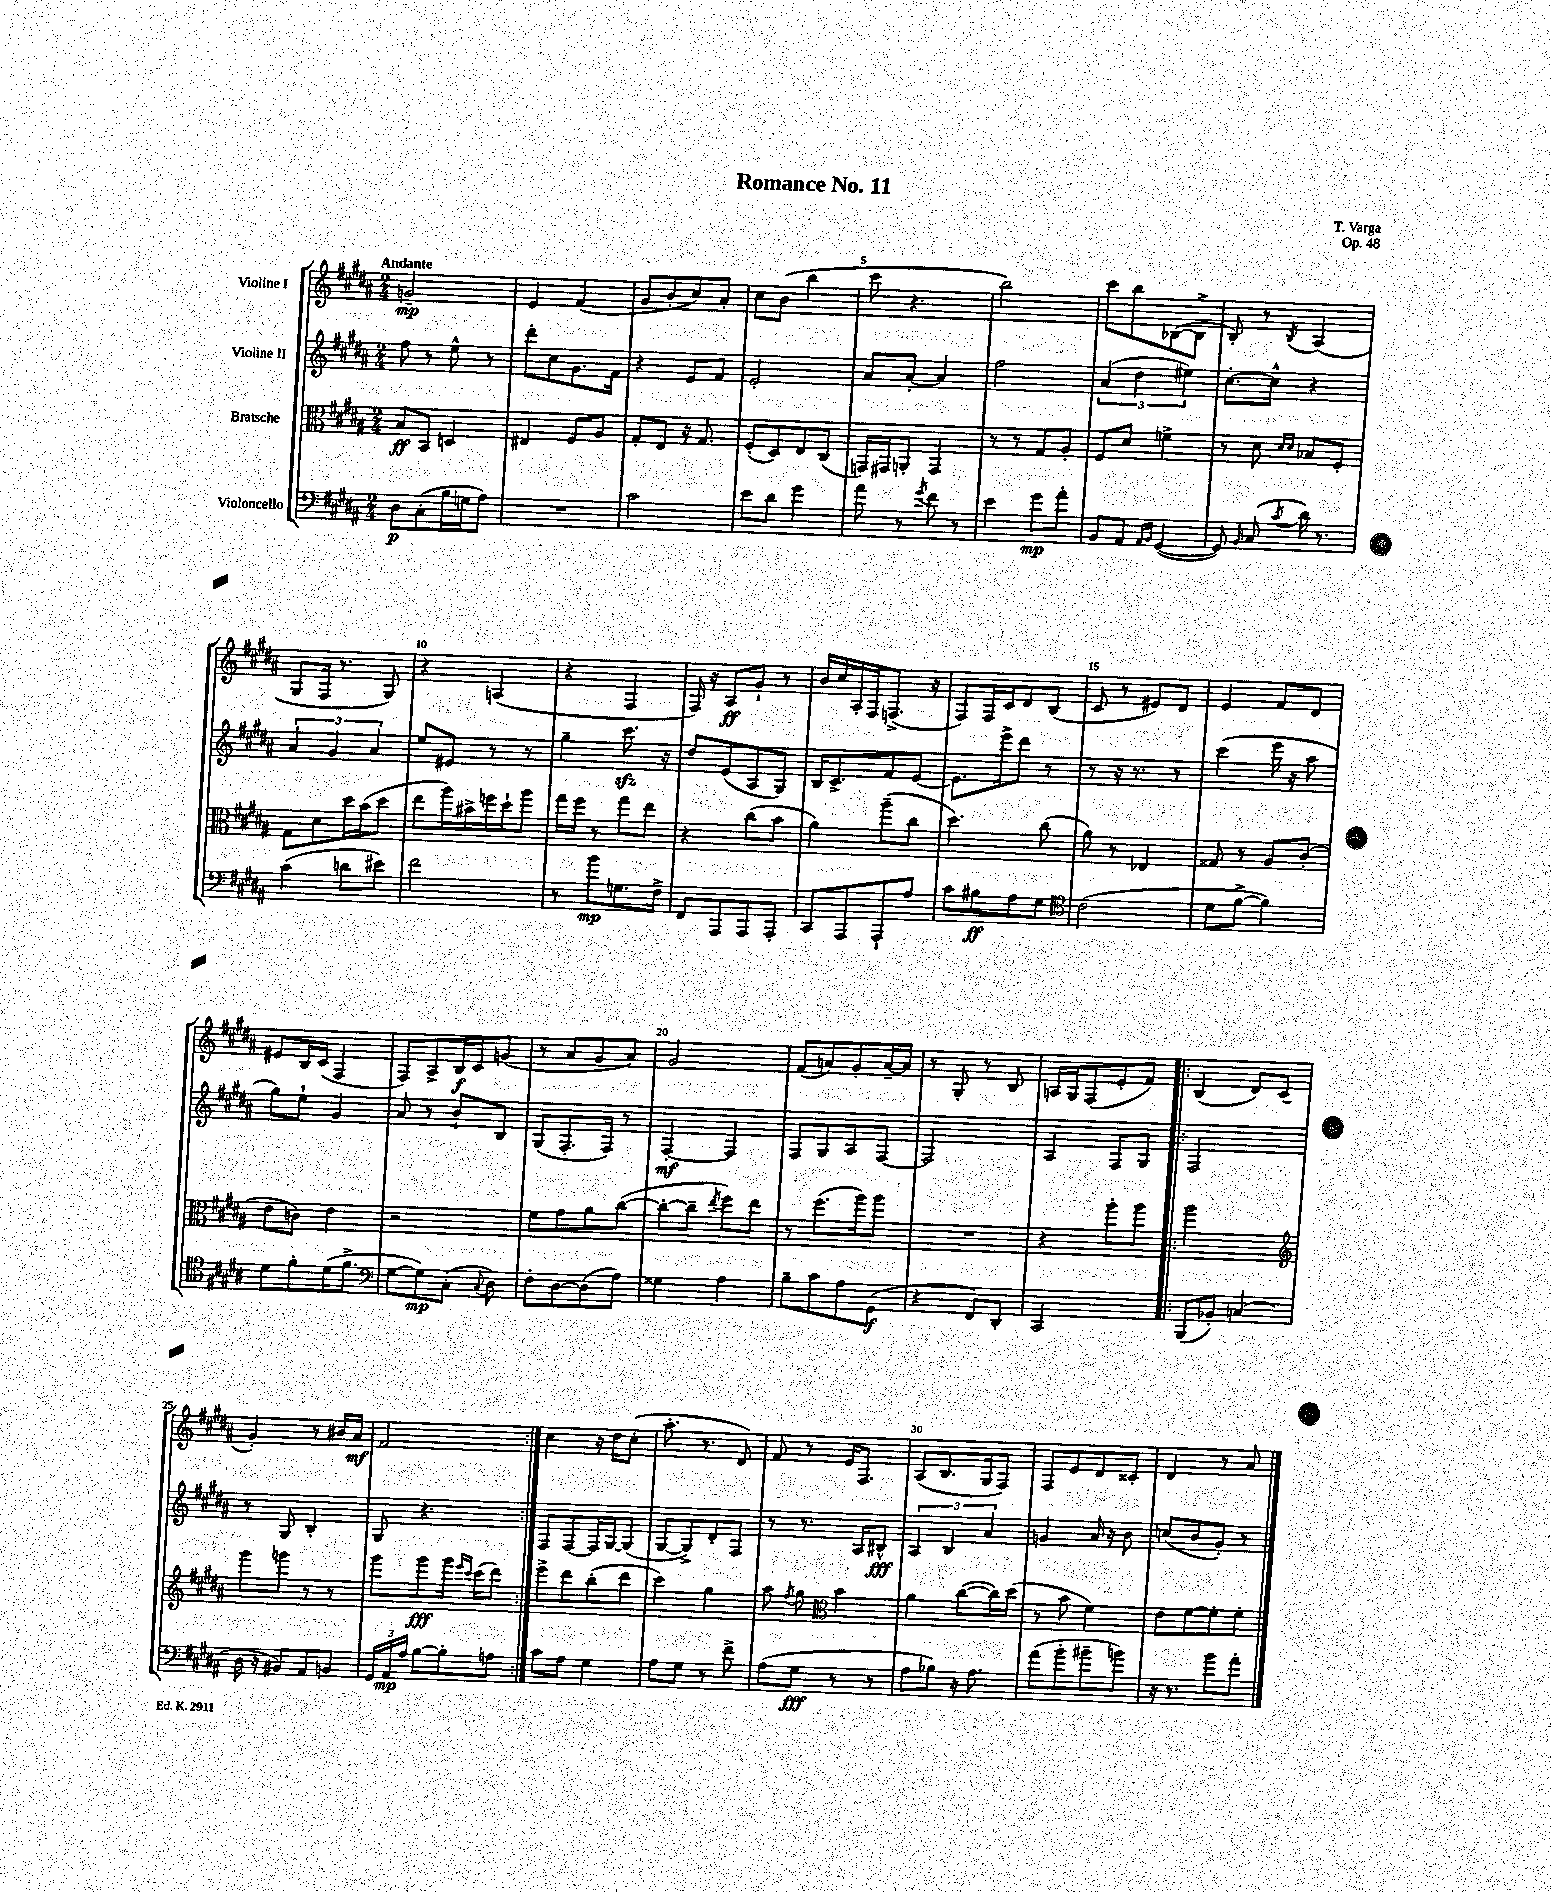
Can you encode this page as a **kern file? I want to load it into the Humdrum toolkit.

**kern	**dynam	**kern	**dynam	**kern	**dynam	**kern	**dynam
*part4	*part4	*part3	*part3	*part2	*part2	*part1	*part1
*staff4	*staff4	*staff3	*staff3	*staff2	*staff2	*staff1	*staff1
*I"Violoncello	*	*I"Bratsche	*	*I"Violine II	*	*I"Violine I	*
*clefF4	*	*clefC3	*	*clefG2	*	*clefG2	*
*k[f#c#g#d#a#]	*	*k[f#c#g#d#a#]	*	*k[f#c#g#d#a#]	*	*k[f#c#g#d#a#]	*
*M2/4	*	*M2/4	*	*M2/4	*	*M2/4	*
=1	=1	=1	=1	=1	=1	=1	=1
!	!	!	!	!	!	!LO:TX:a:B:t=Andante	!
8D#\L	p	8B/L	ff	8ff#\	.	2gn~/	mp
(8C#'\	.	8BB/J	.	8r	.	.	.
16B\L	.	4Dn/	.	8ee^^\	.	.	.
16Gn\J	.	.	.	.	.	.	.
8A#\J)	.	.	.	8r	.	.	.
=2	=2	=2	=2	=2	=2	=2	=2
2r	.	4E#X/	.	8ddd#'\L	.	4e/	.
.	.	.	.	8cc#\	.	.	.
.	.	8F#/L	.	8.g#\	.	(4f#/	.
.	.	8A#/J	.	.	.	.	.
.	.	.	.	16f#\Jk	.	.	.
=3	=3	=3	=3	=3	=3	=3	=3
2c#\	.	8G#'/L	.	4r	.	8g#/L	.
.	.	8E/J	.	.	.	8b'/	.
.	.	16r	.	8e/L	.	8cc#/)	.
.	.	8.G#/	.	.	.	.	.
.	.	.	.	8f#/J	.	8a#'/J	.
=4	=4	=4	=4	=4	=4	=4	=4
8e\L	.	(8F#'/L	.	2e'/	.	8cc#\L	.
8d#\J	.	8D#/)	.	.	.	(8b\J	.
4g#\	.	8E/	.	.	.	4bb\	.
.	.	(8C#/J	.	.	.	.	.
=5	=5	=5	=5	=5	=5	=5	=5
8a#\	.	16GGn/LL)	.	8a#/L	.	8ccc#\	.
.	.	16GG#X/J	.	.	.	.	.
8r	.	8AAn'/J	.	[8a#'/J	.	4.r	.
8qg#/	.	.	.	.	.	.	.
8f#\	.	4GG#/	.	4a#/]	.	.	.
8r	.	.	.	.	.	.	.
=6	=6	=6	=6	=6	=6	=6	=6
4e\	.	8r	.	2ff#\	.	2bb\)	.
.	.	8r	.	.	.	.	.
8g#\L	mp	8G#/L	.	.	.	.	.
8a#'\J	.	8A#'/J	.	.	.	.	.
=7	=7	=7	=7	=7	=7	=7	=7
8BB/L	.	8F#/L	.	(6a#/	.	8ccc#\L	.
8AA#/J	.	8d#/J	.	.	.	8bb\	.
.	.	.	.	6dd#\	.	.	.
16qqAA#/LL	.	.	.	.	.	.	.
16qqBB/JJ	.	.	.	.	.	.	.
([4GG#/	.	4fn^\	.	.	.	([8B-X\	.
.	.	.	.	6ee#X\)	.	.	.
.	.	.	.	.	.	8B-^\J]	.
=8	=8	=8	=8	=8	=8	=8	=8
8GG#/])	.	8r	.	[8.cc#'\L	.	8B'/)	.
16qqBB/	.	.	.	.	.	.	.
(8C#/	.	8d#\	.	.	.	8r	.
.	.	.	.	16cc#^^\Jk]	.	.	.
.	.	16qqd#/LL	.	.	.	.	.
8qc#/	.	16qqd#/JJ	.	.	.	8qB/	.
16d#\)	.	8B-X/L	.	4r	.	(4A#/	.
8.r	.	.	.	.	.	.	.
.	.	8F#'/J	.	.	.	.	.
!!LO:LB:g=z
=9	=9	=9	=9	=9	=9	=9	=9
(4c#\	.	8G#\L	.	6a#/	.	8G#/L	.
.	.	8d#\	.	.	.	16F#/Jk	.
.	.	.	.	6g#/	.	.	.
.	.	.	.	.	.	8.r	.
8dn\L	.	16dd#\L	.	.	.	.	.
.	.	(16b\J	.	.	.	.	.
.	.	.	.	6a#/	.	.	.
8e#X\J)	.	8dd#\J	.	.	.	8G#/)	.
=10	=10	=10	=10	=10	=10	=10	=10
2f#\	.	8ee\L	.	8ee/L	.	4r	.
.	.	16aa#\L)	.	8e#X/J	.	.	.
.	.	16b#X^\	.	.	.	.	.
.	.	16ffn\	.	8r	.	(4An/	.
.	.	16dd#`\J	.	.	.	.	.
.	.	8aa#\J	.	8r	.	.	.
=11	=11	=11	=11	=11	=11	=11	=11
8r	.	16gg#\LL	.	4gg#~\	.	4r	.
.	.	16ff#\JJ	.	.	.	.	.
8b\L	mp	8r	.	.	.	.	.
8.Gn\	.	8gg#\L	.	8.ccc#zz\	.	4F#/	.
.	.	8ee\J	.	.	.	.	.
16F#^\Jk	.	.	.	16r	.	.	.
=12	=12	=12	=12	=12	=12	=12	=12
8FF#/L	.	4r	.	8dd#/L	.	16F#/)	.
.	.	.	.	.	.	16r	.
8AAA#/	.	.	.	(8e/	.	8A#/L	ff
8AAA#/	.	(8cc#\L	.	8A#/	.	8g#`/J	.
8AAA#'/J	.	8b\J	.	8G#/J)	.	8r	.
=13	=13	=13	=13	=13	=13	=13	=13
8CC#/L	.	4a#\)	.	16B/KL	.	16b/LL	.
.	.	.	.	8.c#^/	.	16cc#/	.
8AAA#/	.	.	.	.	.	16A#'/	.
.	.	.	.	.	.	16F#/J	.
8AAA#`/	.	(8aa#~\L	.	8f#/	.	(8.Fn^/J	.
8A#/J	.	8cc#\J	.	[8e/J	.	.	.
.	.	.	.	.	.	16r	.
=14	=14	=14	=14	=14	=14	=14	=14
8c#\L	.	4.dd#\)	.	8.e\L]	.	8F#/L)	.
8B#X\	ff	.	.	.	.	16F#/L	.
.	.	.	.	16eee^\k	.	16c#/J	.
8A#\	.	.	.	8ddd#\J	.	8d#/	.
8G#\J	.	(8cc#\	.	8r	.	(8B/J	.
=15	=15	=15	=15	=15	=15	=15	=15
*clefC4	*	*	*	*	*	*	*
(2c#\	.	8a#\)	.	8r	.	8c#/	.
.	.	8r	.	16r	.	8r	.
.	.	.	.	8.r	.	.	.
.	.	4E-X/	.	.	.	8e#X/L)	.
.	.	.	.	8r	.	8d#/J	.
=16	=16	=16	=16	=16	=16	=16	=16
8d#\L	.	8G##X/	.	(4ccc#\	.	4e/	.
[8f#^\J	.	8r	.	.	.	.	.
4f#\])	.	8A#/L	.	16eee\	.	8f#/L	.
.	.	.	.	16r	.	.	.
.	.	(8c#'/J	.	8aa#\	.	8d#/J	.
!!LO:LB:g=z
=17	=17	=17	=17	=17	=17	=17	=17
8d#\L	.	8e\L	.	8gg#\L)	.	8e#X/L	.
8f#'\	.	8cn\J)	.	8ee`\J	.	16B/L	.
.	.	.	.	.	.	(16c#/JJ	.
(16d#\K	.	4e\	.	4g#/	.	4F#/	.
8.f#^\J	.	.	.	.	.	.	.
=18	=18	=18	=18	=18	=18	=18	=18
*clefF4	*	*	*	*	*	*	*
[8G#\L	.	2r	.	8a#/	.	8F#/L)	.
8G#\])	mp	.	.	8r	.	8A#^/	.
(8C#'\J	.	.	.	8b`/L	.	16B/L	f
.	.	.	.	.	.	16c#/J	.
8qqC#/	.	.	.	.	.	.	.
8D#\)	.	.	.	8B/J	.	(8gn/J	.
=19	=19	=19	=19	=19	=19	=19	=19
8F#'\L	.	8f#\L	.	(8G#/L	.	8r	.
[8D#\	.	8g#\	.	8.F#'/	.	8a#/L	.
(8D#\]	.	8a#\	.	.	.	8g#/	.
.	.	.	.	16F#/Jk)	.	.	.
8A#\J)	.	([8cc#\J	.	8r	.	8a#/J)	.
=20	=20	=20	=20	=20	=20	=20	=20
4G##X\	.	8cc#'\L_	.	[4F#'/	mf	2g#/	.
.	.	8cc#~\J]	.	.	.	.	.
.	.	8qee/	.	.	.	.	.
4A#\	.	8ff#\L)	.	4F#/]	.	.	.
.	.	8ee\J	.	.	.	.	.
=21	=21	=21	=21	=21	=21	=21	=21
8B~\L	.	8r	.	8F#/L	.	(8f#/L	.
8c#\	.	(8.ff#\L	.	8G#/	.	8an/)	.
8A#\	.	.	.	8A#/	.	8g#'/	.
.	.	16aa#\k)	.	.	.	.	.
(8GG#\J	f	8aa#\J	.	[8F#/J	.	[16a~/L	.
.	.	.	.	.	.	16a/JJ]	.
=22	=22	=22	=22	=22	=22	=22	=22
4r	.	2r	.	2F#/]	.	8r	.
.	.	.	.	.	.	8G#'/	.
8FF#/L)	.	.	.	.	.	8r	.
8DD#'/J	.	.	.	.	.	8B/	.
=23	=23	=23	=23	=23	=23	=23	=23
2CC#/	.	4r	.	4A#/	.	16An/LL	.
.	.	.	.	.	.	16G#/J	.
.	.	.	.	.	.	(8F#/	.
.	.	8aa#'\L	.	8F#/L	.	8e'/	.
.	.	8aa#\J	.	8G#/J	.	8f#/J)	.
=24!|:	=24!|:	=24!|:	=24!|:	=24!|:	=24!|:	=24!|:	=24!|:
(8BBB/L	.	2aa#\	.	2F#/	.	(4B/	.
8BB-X'/J)	.	.	.	.	.	.	.
(4Cn/	.	.	.	.	.	8d#/L)	.
.	.	.	.	.	.	(8c#/J	.
!!LO:LB:g=z
=25	=25	=25	=25	=25	=25	=25	=25
*	*	*clefG2	*	*	*	*	*
16D#\	.	8ggg#\L	.	8r	.	4g#'/)	.
16r	.	.	.	.	.	.	.
8BB#X/L)	.	8gggn\J	.	8G#/	.	.	.
8AA#/	.	8r	.	4B'/	.	8r	.
8BBn/J	.	8r	.	.	.	16b#X/LL	.
.	.	.	.	.	.	16a#/JJ	mf
=26	=26	=26	=26	=26	=26	=26	=26
24GG#/LL	.	8ggg#\L	.	8G#/	.	2f#/	.
24AA#/	mp	.	.	.	.	.	.
24A#/JJ	.	.	.	.	.	.	.
[8B\L	.	8ggg#\	fff	4.r	.	.	.
8B'\]	.	16ggg#\Jk	.	.	.	.	.
.	.	16qqeee/LL	.	.	.	.	.
.	.	16qqccc#/JJ	.	.	.	.	.
.	.	(16ccc#\KL	.	.	.	.	.
8An\J	.	8ddd#\J)	.	.	.	.	.
=27:|!	=27:|!	=27:|!	=27:|!	=27:|!	=27:|!	=27:|!	=27:|!
8c#\L	.	8eee^\L	.	8F#/L	.	4cc#\	.
8A#\J	.	8ddd#\	.	[8F#/	.	.	.
4G#\	.	(8bb'\	.	16F#/L]	.	16r	.
.	.	.	.	[16G#/J	.	16dd#\KL	.
.	.	8ddd#\J	.	(8G#/J]	.	(8cc#'\J	.
=28	=28	=28	=28	=28	=28	=28	=28
8A#\L	.	4ccc#\)	.	[8G#/L	.	8.aa#'\	.
8G#\J	.	.	.	8G#^/])	.	.	.
.	.	.	.	.	.	8.r	.
8r	.	4gg#\	.	8d#'/	.	.	.
8f#^\	.	.	.	8F#/J	.	8d#/)	.
=29	=29	=29	=29	=29	=29	=29	=29
(8A#\L	.	8aa#\	.	8r	.	8f#/	.
.	.	8qff#/	.	.	.	.	.
8G#\J	fff	8gg#\	.	8.r	.	8r	.
*	*	*clefC3	*	*	*	*	*
8r	.	4b\	.	.	.	16e/KL	.
.	.	.	.	16A#/KL	.	8.F#/J	.
8r	.	.	.	8B#X^^/J	fff	.	.
=30	=30	=30	=30	=30	=30	=30	=30
8A#\L	.	4a#\	.	6A#/	.	(8A#/L	.
8B-X\J)	.	.	.	.	.	8.B/	.
.	.	.	.	6B/	.	.	.
16r	.	([8cc#\L	.	.	.	.	.
8.A#\	.	.	.	.	.	16G#/k	.
.	.	.	.	6a#/	.	.	.
.	.	16cc#\L])	.	.	.	8F#/J)	.
.	.	(16dd#\JJ	.	.	.	.	.
=31	=31	=31	=31	=31	=31	=31	=31
(8a#\L	.	8r	.	4gn/	.	8F#/L	.
8b'\	.	8b\	.	.	.	8e/	.
8b#X~\	.	4f#\)	.	16a#/	.	8d#/	.
.	.	.	.	16r	.	.	.
8bn\J)	.	.	.	8b\	.	8c##X'/J	.
=32	=32	=32	=32	=32	=32	=32	=32
16r	.	8e\L	.	(8ccn/L	.	4d#/	.
8.r	.	.	.	.	.	.	.
.	.	[8f#\	.	8b/	.	.	.
8b\L	.	8f#'\]	.	8g#'/J)	.	8r	.
8a#'\J	.	8f#'\J	.	8r	.	8a#/	.
==	==	==	==	==	==	==	==
*-	*-	*-	*-	*-	*-	*-	*-
